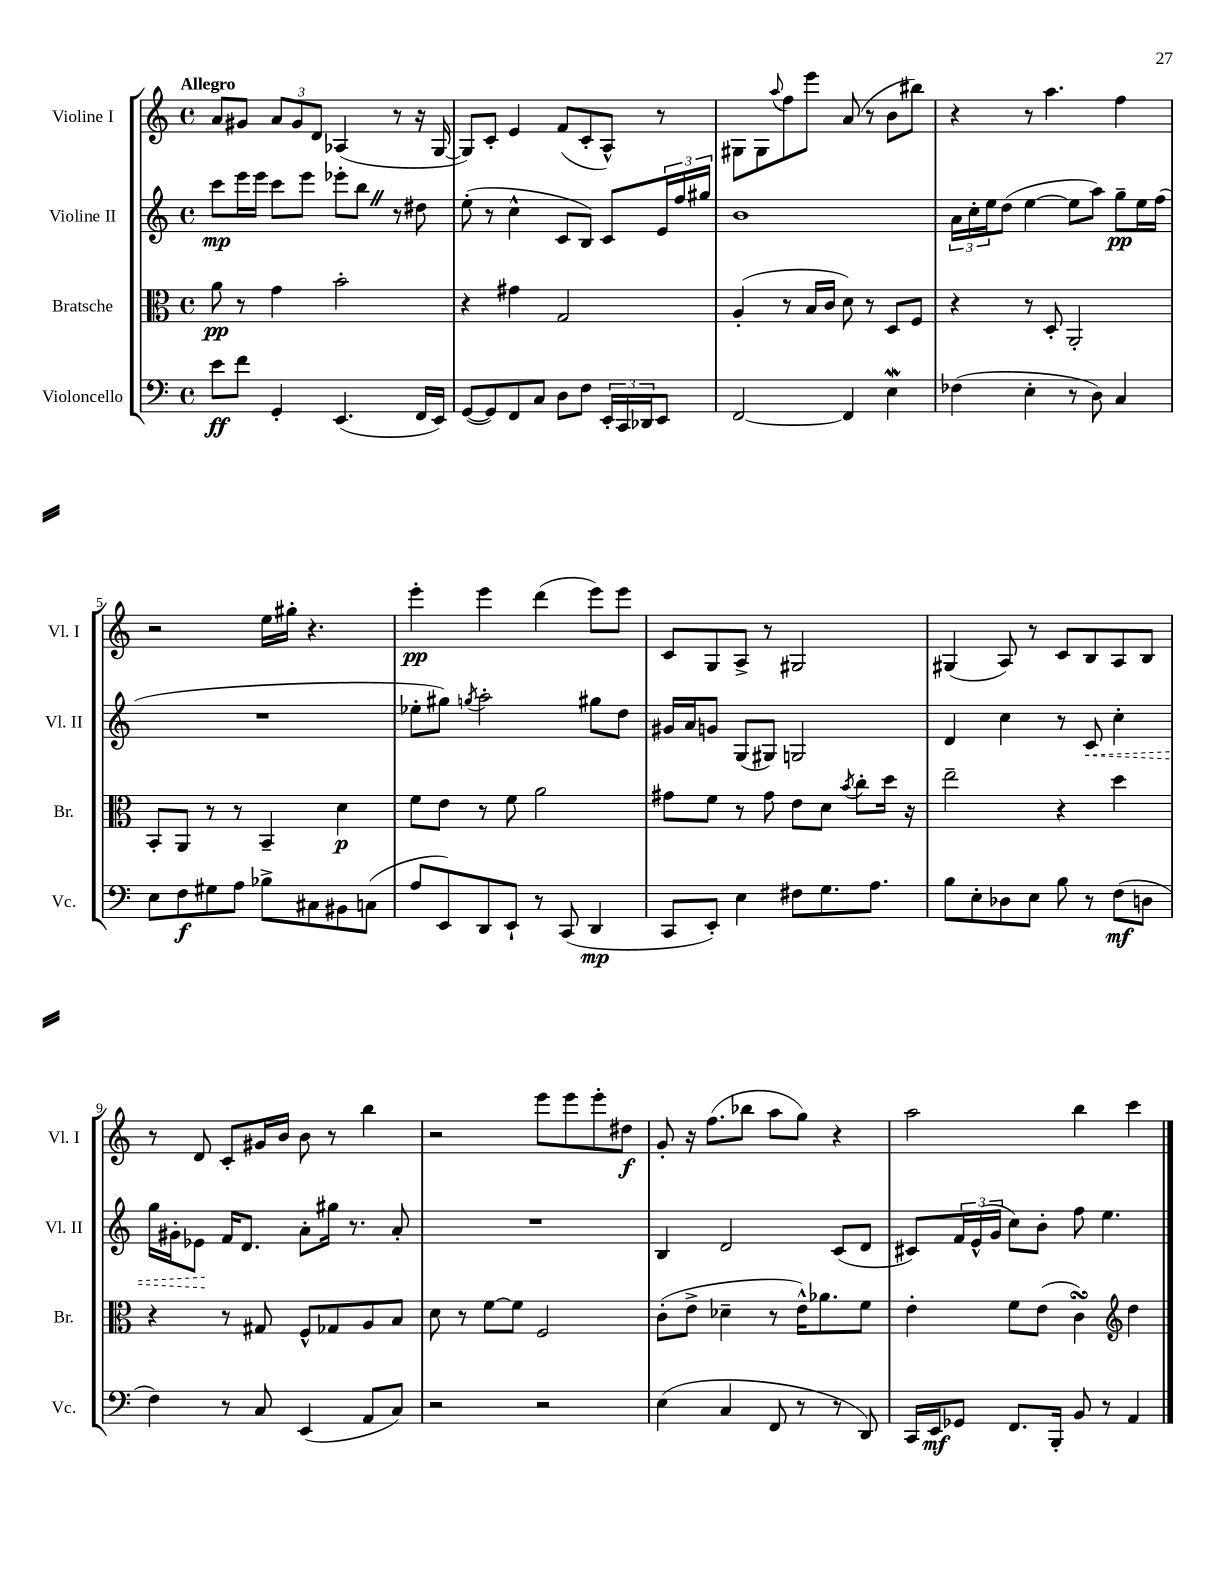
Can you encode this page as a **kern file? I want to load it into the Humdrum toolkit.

**kern	**kern	**kern	**kern
*staff4	*staff3	*staff2	*staff1
*clefF4	*clefC3	*clefG2	*clefG2
*k[]	*k[]	*k[]	*k[]
*M4/4	*M4/4	*M4/4	*M4/4
*met(c)	*met(c)	*met(c)	*met(c)
8e	8a	8ccc	8a
8f	8r	16eee	8g#
.	.	16eee	.
4GG'	4g	8ccc	12a
.	.	.	12g#
.	.	8eee	.
.	.	.	12d
(4.EE	2b'	8eee-'	(4A-
.	.	8bb	.
.	.	8r	8r
16FF	.	8dd#	16r
16EE)	.	.	[16G
=	=	=	=
([8GG	4r	(8ee'	8G])
8GG])	.	8r	8c'
8FF	4g#	4cc^^	4e
8C	.	.	.
8D	2G	8c	(8f
8F	.	8B)	8c'
24EE'	.	8c	8A^^)
24CC	.	.	.
24DD-	.	.	.
8EE	.	24e	8r
.	.	24ff	.
.	.	24gg#	.
=	=	=	=
[2FF	(4A'	1b	8G#
.	.	.	8G#
.	.	.	8qqaa
.	8r	.	8ff
.	16B	.	8eee
.	16c	.	.
4FF]	8d)	.	(8a
.	8r	.	8r
4E	8D	.	8b
.	8F	.	8bb#)
=	=	=	=
(4F-	4r	24a	4r
.	.	24cc'	.
.	.	24ee	.
.	.	(8dd	.
4E'	8r	[4ee	8r
.	8D'	.	4.aa
8r	2AA'	8ee]	.
8D)	.	8aa)	.
4C	.	8gg~	4ff
.	.	16ee	.
.	.	(16ff	.
=	=	=	=
8E	8BB'	1r	2r
8F	8AA	.	.
8G#	8r	.	.
8A	8r	.	.
8B-^	4BB~	.	16ee
.	.	.	16gg#'
8C#	.	.	4.r
8BB#	4d	.	.
(8C	.	.	.
=	=	=	=
8A	8f	8ee-'	4eee'
8EE)	8e	8gg#)	.
.	.	8qgg	.
8DD	8r	2aa'	4eee
8EE`	8f	.	.
8r	2a	.	(4ddd
(8CC	.	.	.
4DD	.	8gg#	8eee)
.	.	8dd	8eee
=	=	=	=
8CC	8g#	16g#	8c
.	.	16a	.
8EE')	8f	8g	8G
4E	8r	(8G	8A^
.	8g#	8G#)	8r
8F#	8e	2G	2G#
8.G	8d	.	.
.	8qb	.	.
.	8cc'	.	.
8.A	.	.	.
.	16dd	.	.
.	16r	.	.
=	=	=	=
8B	2ee~	4d	(4G#
8E'	.	.	.
8D-	.	4cc	8A)
8E	.	.	8r
8B	4r	8r	8c
8r	.	8c	8B
(8F	4dd	4cc'	8A
8D	.	.	8B
=	=	=	=
4F)	4r	16gg	8r
.	.	16g#'	.
.	.	8e-	8d
8r	8r	16f	8c'
.	.	8.d	.
8C	8G#	.	16g#
.	.	.	16b
(4EE	8F^^	8a'	8b
.	8G-	16gg#	8r
.	.	8.r	.
8AA	8A	.	4bb
8C)	8B	8a'	.
=	=	=	=
2r	8d	1r	2r
.	8r	.	.
.	[8f	.	.
.	8f]	.	.
2r	2F	.	8eee
.	.	.	8eee
.	.	.	8eee'
.	.	.	8dd#
=	=	=	=
(4E	(8c'	4B	8g'
.	8e^	.	16r
.	.	.	(8.ff
4C	4d-~	2d	.
.	.	.	8bb-
8FF	8r	.	8aa
8r	16e^^)	.	8gg)
.	8.a-	.	.
8r	.	(8c	4r
8DD)	8f	8d	.
=	=	=	=
16CC	4e'	8c#)	2aa
16EE	.	.	.
8GG-	.	24f	.
.	.	(24e^^	.
.	.	24g	.
8.FF	8f	8cc)	.
.	(8e	8b'	.
16BBB'	.	.	.
8BB	4c)	8ff	4bb
8r	.	4.ee	.
*	*clefG2	*	*
4AA	4dd	.	4ccc
==	==	==	==
*-	*-	*-	*-
